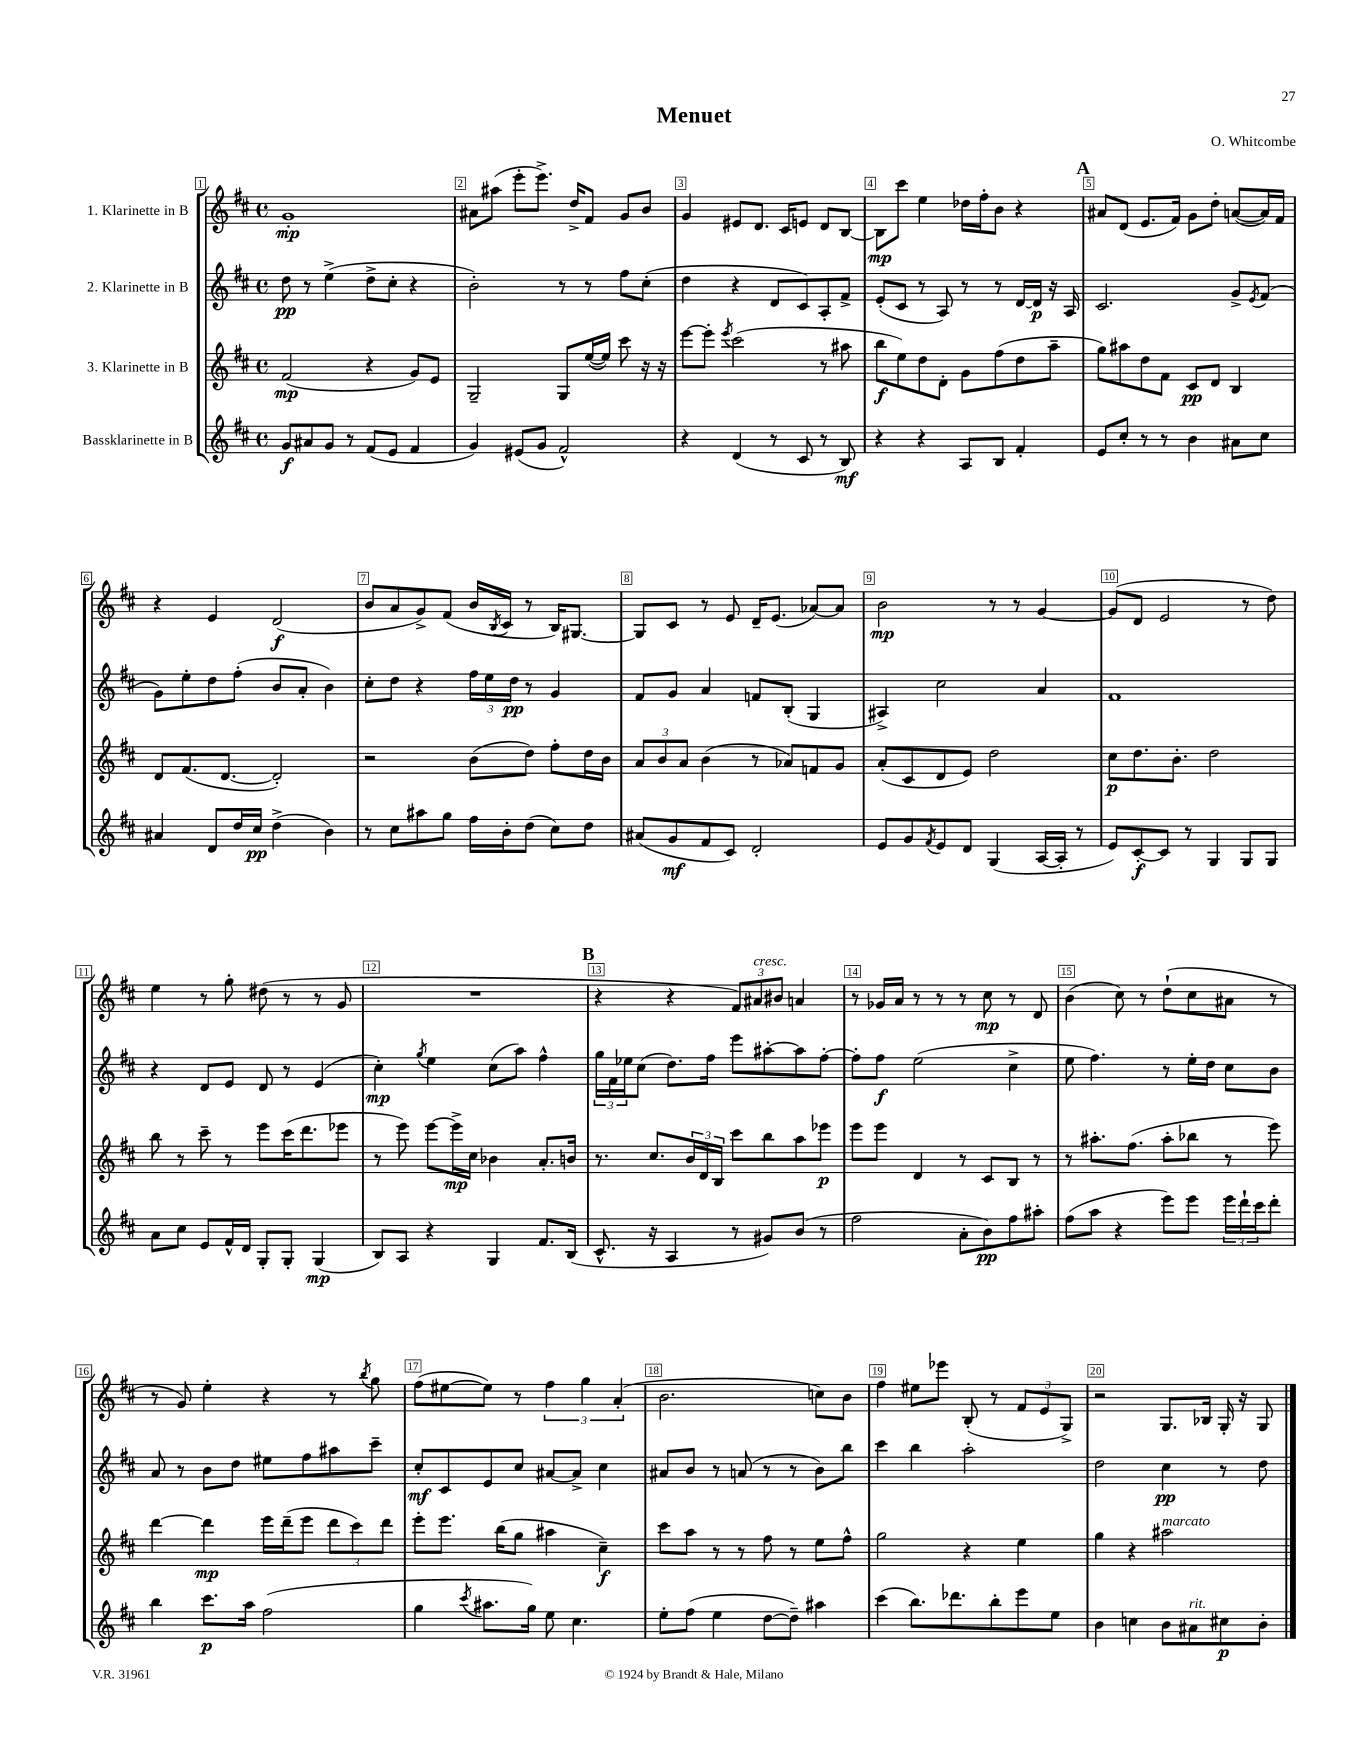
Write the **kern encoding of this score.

**kern	**dynam	**kern	**dynam	**kern	**dynam	**kern	**dynam
*part4	*part4	*part3	*part3	*part2	*part2	*part1	*part1
*staff4	*staff4	*staff3	*staff3	*staff2	*staff2	*staff1	*staff1
*I"Bassklarinette in B	*	*I"3. Klarinette in B	*	*I"2. Klarinette in B	*	*I"1. Klarinette in B	*
*clefG2	*	*clefG2	*	*clefG2	*	*clefG2	*
*k[f#c#]	*	*k[f#c#]	*	*k[f#c#]	*	*k[f#c#]	*
*M4/4	*	*M4/4	*	*M4/4	*	*M4/4	*
*met(c)	*	*met(c)	*	*met(c)	*	*met(c)	*
=1	=1	=1	=1	=1	=1	=1	=1
8g/L	f	(2f#/	mp	8dd\	pp	1g'	mp
8a#X/	.	.	.	8r	.	.	.
8g/J	.	.	.	(4ee^\	.	.	.
8r	.	.	.	.	.	.	.
(8f#/L	.	4r	.	8dd^\L	.	.	.
8e/J	.	.	.	8cc#'\J	.	.	.
4f#/	.	8g/L)	.	4r	.	.	.
.	.	8e/J	.	.	.	.	.
=2	=2	=2	=2	=2	=2	=2	=2
4g/)	.	2G~/	.	2b'\)	.	8a#X\L	.
.	.	.	.	.	.	(8aa#X\J	.
(8e#X/L	.	.	.	.	.	8eee'\L	.
8g/J	.	.	.	.	.	8.eee^\J)	.
2f#^^/)	.	8G/L	.	8r	.	.	.
.	.	.	.	.	.	16dd^/KL	.
.	.	([16ee/L	.	8r	.	8f#/J	.
.	.	16ee/JJ])	.	.	.	.	.
.	.	8ccc#\	.	8ff#\L	.	8g/L	.
.	.	16r	.	(8cc#'\J	.	8b/J	.
.	.	16r	.	.	.	.	.
=3	=3	=3	=3	=3	=3	=3	=3
4r	.	[8eee\L	.	4dd\	.	4g/	.
.	.	8eee'\J]	.	.	.	.	.
.	.	8qeee/	.	.	.	.	.
(4d/	.	(2ccc#\	.	4r	.	8e#X/L	.
.	.	.	.	.	.	8.d/J	.
8r	.	.	.	8d/L	.	.	.
.	.	.	.	.	.	16c#/KL	.
8c#/	.	.	.	8c#/)	.	8en/J	.
8r	.	8r	.	8A'/	.	8d/L	.
8B/)	mf	8aa#X\	.	8f#^/J	.	[8B/J	.
=4	=4	=4	=4	=4	=4	=4	=4
4r	.	8bb\L	f	(8e'/L	.	8B\L]	mp
.	.	8ee\)	.	8c#/J	.	8ccc#\J	.
4r	.	8dd\	.	8r	.	4ee\	.
.	.	8d'\J	.	8A/)	.	.	.
8A/L	.	8g\L	.	8r	.	16dd-X\LL	.
.	.	.	.	.	.	16ff#'\J	.
8B/J	.	(8ff#\	.	8r	.	8b\J	.
4f#'/	.	8dd\	.	[16d/LL	.	4r	.
.	.	.	.	16d/JJ]	p	.	.
.	.	8aa~\J	.	16r	.	.	.
.	.	.	.	16A/	.	.	.
!!LO:REH:place=s1:t=A
=5	=5	=5	=5	=5	=5	=5	=5
8e/L	.	8gg\L)	.	2.c#/	.	8a#X/L	.
8cc#'/J	.	8aa#X\	.	.	.	(8d/J	.
8r	.	8dd\	.	.	.	8.e/L	.
8r	.	8f#\J	.	.	.	.	.
.	.	.	.	.	.	16f#/Jk)	.
4b\	.	8c#/L	pp	.	.	8g\L	.
.	.	8d/J	.	.	.	8dd'\J	.
8a#X\L	.	4B/	.	8g^/L	.	([8an/L	.
.	.	.	.	8qe/	.	.	.
8cc#\J	.	.	.	(8f#/J	.	16a/L])	.
.	.	.	.	.	.	16f#/JJ	.
!!LO:LB:g=z
=6	=6	=6	=6	=6	=6	=6	=6
4a#X/	.	8d/L	.	8g\L)	.	4r	.
.	.	(8.f#/	.	8ee'\	.	.	.
8d/L	.	.	.	8dd\	.	4e/	.
.	.	[8.d/J	.	.	.	.	.
16dd/L	.	.	.	(8ff#'\J	.	.	.
16cc#/JJ	pp	.	.	.	.	.	.
(4dd^\	.	2d'/])	.	8b/L	.	(2d/	f
.	.	.	.	8a'/J	.	.	.
4b\)	.	.	.	4b\)	.	.	.
=7	=7	=7	=7	=7	=7	=7	=7
8r	.	2r	.	8cc#'\L	.	8b/L	.
8cc#\L	.	.	.	8dd\J	.	8a/	.
8aa#X\	.	.	.	4r	.	8g^/)	.
8gg\J	.	.	.	.	.	(8f#/J	.
16ff#\LL	.	(8b\L	.	24ff#\LL	.	16b/LL	.
.	.	.	.	24ee\	.	.	.
.	.	.	.	.	.	8qB/	.
16b'\J	.	.	.	.	.	16c#/JJ	.
.	.	.	.	24dd\JJ	pp	.	.
(8dd\J	.	8dd\J)	.	8r	.	8r	.
8cc#\L)	.	8ff#'\L	.	4g/	.	16B/KL)	.
.	.	.	.	.	.	[8.G#X/J	.
8dd\J	.	16dd\L	.	.	.	.	.
.	.	16b\JJ	.	.	.	.	.
=8	=8	=8	=8	=8	=8	=8	=8
(8a#X/L	.	12a/L	.	8f#/L	.	8G#/L]	.
.	.	12b/	.	.	.	.	.
8g/	mf	.	.	8g/J	.	8c#/J	.
.	.	12a/J	.	.	.	.	.
8f#/	.	(4b\	.	4a/	.	8r	.
8c#/J)	.	.	.	.	.	8e/	.
2d'/	.	8r	.	8fn/L	.	16d~/KL	.
.	.	.	.	.	.	(8.e/J	.
.	.	8a-X/L)	.	(8B'/J	.	.	.
.	.	8fn/	.	4G/	.	[8a-X/L)	.
.	.	8g/J	.	.	.	8a-/J]	.
=9	=9	=9	=9	=9	=9	=9	=9
8e/L	.	(8a'/L	.	4A#X^/)	.	2b\	mp
8g/	.	8c#/	.	.	.	.	.
8qf#/	.	.	.	.	.	.	.
8e/	.	8d/	.	2cc#\	.	.	.
8d/J	.	8e/J)	.	.	.	.	.
(4G/	.	2dd\	.	.	.	8r	.
.	.	.	.	.	.	8r	.
[16A/LL	.	.	.	4a/	.	[4g/	.
16A'/JJ]	.	.	.	.	.	.	.
8r	.	.	.	.	.	.	.
=10	=10	=10	=10	=10	=10	=10	=10
8e/L)	.	8cc#\L	p	1f#	.	(8g/L]	.
[8c#'/	f	8.dd\	.	.	.	8d/J	.
8c#/J]	.	.	.	.	.	2e/	.
.	.	8.b'\J	.	.	.	.	.
8r	.	.	.	.	.	.	.
4G/	.	2dd\	.	.	.	.	.
8G/L	.	.	.	.	.	8r	.
8G/J	.	.	.	.	.	8dd\)	.
!!LO:LB:g=z
=11	=11	=11	=11	=11	=11	=11	=11
8a\L	.	8bb\	.	4r	.	4ee\	.
8cc#\J	.	8r	.	.	.	.	.
8e/L	.	8ccc#~\	.	8d/L	.	8r	.
16f#^^/L	.	8r	.	8e/J	.	8gg'\	.
16d/JJ	.	.	.	.	.	.	.
8G'/L	.	8eee\L	.	8d/	.	(8dd#X\	.
8G'/J	.	(16ccc#\K	.	8r	.	8r	.
.	.	8.ddd\	.	.	.	.	.
(4G/	mp	.	.	(4e/	.	8r	.
.	.	8eee-X\J	.	.	.	8g/	.
=12	=12	=12	=12	=12	=12	=12	=12
8B/L)	.	8r	.	4cc#'\)	mp	1r	.
8A/J	.	8eee\)	.	.	.	.	.
.	.	.	.	8qgg/	.	.	.
4r	.	[8eee\L	.	4ee\	.	.	.
.	.	16eee^\L]	mp	.	.	.	.
.	.	16cc#\JJ	.	.	.	.	.
4G/	.	4b-X\	.	(8cc#\L	.	.	.
.	.	.	.	8aa\J)	.	.	.
8.f#/L	.	8.a'/L	.	4ff#^^\	.	.	.
(16B/Jk	.	16bn/Jk	.	.	.	.	.
!!LO:REH:place=s1:t=B
=13	=13	=13	=13	=13	=13	=13	=13
8.c#^^/	.	8.r	.	24gg\LL	.	4r	.
.	.	.	.	24f#\	.	.	.
.	.	.	.	24ee-X\J	.	.	.
.	.	.	.	(8cc#\J	.	.	.
16r	.	8.cc#/L	.	.	.	.	.
4A/	.	.	.	8.dd\L)	.	4r	.
.	.	24b/L	.	.	.	.	.
.	.	24d/	.	.	.	.	.
.	.	.	.	16ff#\Jk	.	.	.
.	.	24B/JJ	.	.	.	.	.
8r	.	8ccc#\L	.	8eee\L	.	12f#/L)	.
!	!	!	!	!	!	!LO:TX:a:i:t=cresc.	!
.	.	.	.	.	.	12a#X/	.
8g#X/L)	.	8bb\	.	[8aa#X'\	.	.	.
.	.	.	.	.	.	12b#X/J	.
(8b/J	.	8aa\	.	8aa#\]	.	4an/	.
8r	.	8eee-X\J	p	[8ff#'\J	.	.	.
=14	=14	=14	=14	=14	=14	=14	=14
2ff#\	.	8eee\L	.	8ff#'\L]	.	8r	.
.	.	8eee\J	.	8ff#\J	f	16g-X/LL	.
.	.	.	.	.	.	16a/JJ	.
.	.	4d/	.	(2ee\	.	8r	.
.	.	.	.	.	.	8r	.
8a'\L	.	8r	.	.	.	8r	.
8b\)	pp	8c#/L	.	.	.	8cc#\	mp
8ff#\	.	8B/J	.	4cc#^\	.	8r	.
8aa#X'\J	.	8r	.	.	.	8d/	.
=15	=15	=15	=15	=15	=15	=15	=15
(8ff#\L	.	8r	.	8ee\	.	(4b\	.
8aa\J	.	8.aa#X'\L	.	4.ff#\)	.	.	.
4r	.	.	.	.	.	8cc#\)	.
.	.	(8.ff#\J	.	.	.	.	.
.	.	.	.	.	.	8r	.
8eee\L)	.	8aa#'\L	.	8r	.	(8dd`\L	.
8eee\J	.	8bb-X\J	.	16ee'\LL	.	8cc#\	.
.	.	.	.	16dd\JJ	.	.	.
24eee\LL	.	8r	.	8cc#\L	.	8a#X\J	.
24ddd`\	.	.	.	.	.	.	.
24ccc#\J	.	.	.	.	.	.	.
8ddd'\J	.	8eee\)	.	8b\J	.	8r	.
!!LO:LB:g=z
=16	=16	=16	=16	=16	=16	=16	=16
4bb\	.	[4ddd\	.	8a/	.	8r	.
.	.	.	.	8r	.	8g/)	.
8.ccc#\L	p	4ddd\]	mp	8b\L	.	4ee'\	.
.	.	.	.	8dd\J	.	.	.
16aa\Jk	.	.	.	.	.	.	.
(2ff#\	.	16eee\LL	.	8ee#X\L	.	4r	.
.	.	(16ddd~\J	.	.	.	.	.
.	.	8eee\J	.	8ff#\	.	.	.
.	.	12ddd\L	.	8aa#X\	.	8r	.
.	.	12ccc#\)	.	.	.	.	.
.	.	.	.	.	.	8qbb/	.
.	.	.	.	8ccc#~\J	.	8gg\	.
.	.	12ddd\J	.	.	.	.	.
=17	=17	=17	=17	=17	=17	=17	=17
4gg\	.	8eee'\L	.	8cc#'/L	mf	(8ff#\L	.
.	.	8.eee\J	.	8c#/	.	[8ee#X\	.
8qccc#/	.	.	.	.	.	.	.
8.aa#X\L	.	.	.	8e/	.	8ee#\J])	.
.	.	(16bb\KL	.	.	.	.	.
.	.	8gg\J	.	8cc#/J	.	8r	.
16gg\Jk)	.	.	.	.	.	.	.
8ee\	.	4aa#X\	.	[8a#X/L	.	6ff#\	.
4.cc#\	.	.	.	8a#^/J]	.	.	.
.	.	.	.	.	.	6gg\	.
.	.	4cc#~\)	f	4cc#\	.	.	.
.	.	.	.	.	.	(6a'/	.
=18	=18	=18	=18	=18	=18	=18	=18
8ee'\L	.	8ccc#\L	.	8a#X/L	.	2.b\	.
(8ff#\J	.	8aa\J	.	8b/J	.	.	.
4ee\	.	8r	.	8r	.	.	.
.	.	8r	.	(8an/	.	.	.
[8dd\L	.	8ff#\	.	8r	.	.	.
8dd~\J])	.	8r	.	8r	.	.	.
4aa#X\	.	8ee\L	.	8b\L)	.	8ccn\L)	.
.	.	8ff#^^\J	.	8bb\J	.	8b\J	.
=19	=19	=19	=19	=19	=19	=19	=19
(4ccc#\	.	2gg\	.	4ccc#\	.	4ff#\	.
8.bb\L)	.	.	.	4bb\	.	8ee#X\L	.
.	.	.	.	.	.	8eee-X\J	.
8.ddd-X\	.	.	.	.	.	.	.
.	.	4r	.	2aa'\	.	(8B'/	.
8bb'\	.	.	.	.	.	8r	.
8eee\	.	4ee\	.	.	.	12f#/L	.
.	.	.	.	.	.	12e/	.
8ee\J	.	.	.	.	.	.	.
.	.	.	.	.	.	12G^/J)	.
=20	=20	=20	=20	=20	=20	=20	=20
4b\	.	4gg\	.	2dd\	.	2r	.
4ccn\	.	4r	.	.	.	.	.
!	!	!LO:TX:a:i:t=marcato	!	!	!	!	!
8b\L	.	2aa#X\	.	4cc#\	pp	8.G/L	.
!LO:TX:a:i:t=rit.	!	!	!	!	!	!	!
8a#X\	.	.	.	.	.	.	.
.	.	.	.	.	.	16B-X/Jk	.
8cc#X\	p	.	.	8r	.	16G'/	.
.	.	.	.	.	.	16r	.
8b'\J	.	.	.	8dd\	.	8G/	.
==	==	==	==	==	==	==	==
*-	*-	*-	*-	*-	*-	*-	*-
